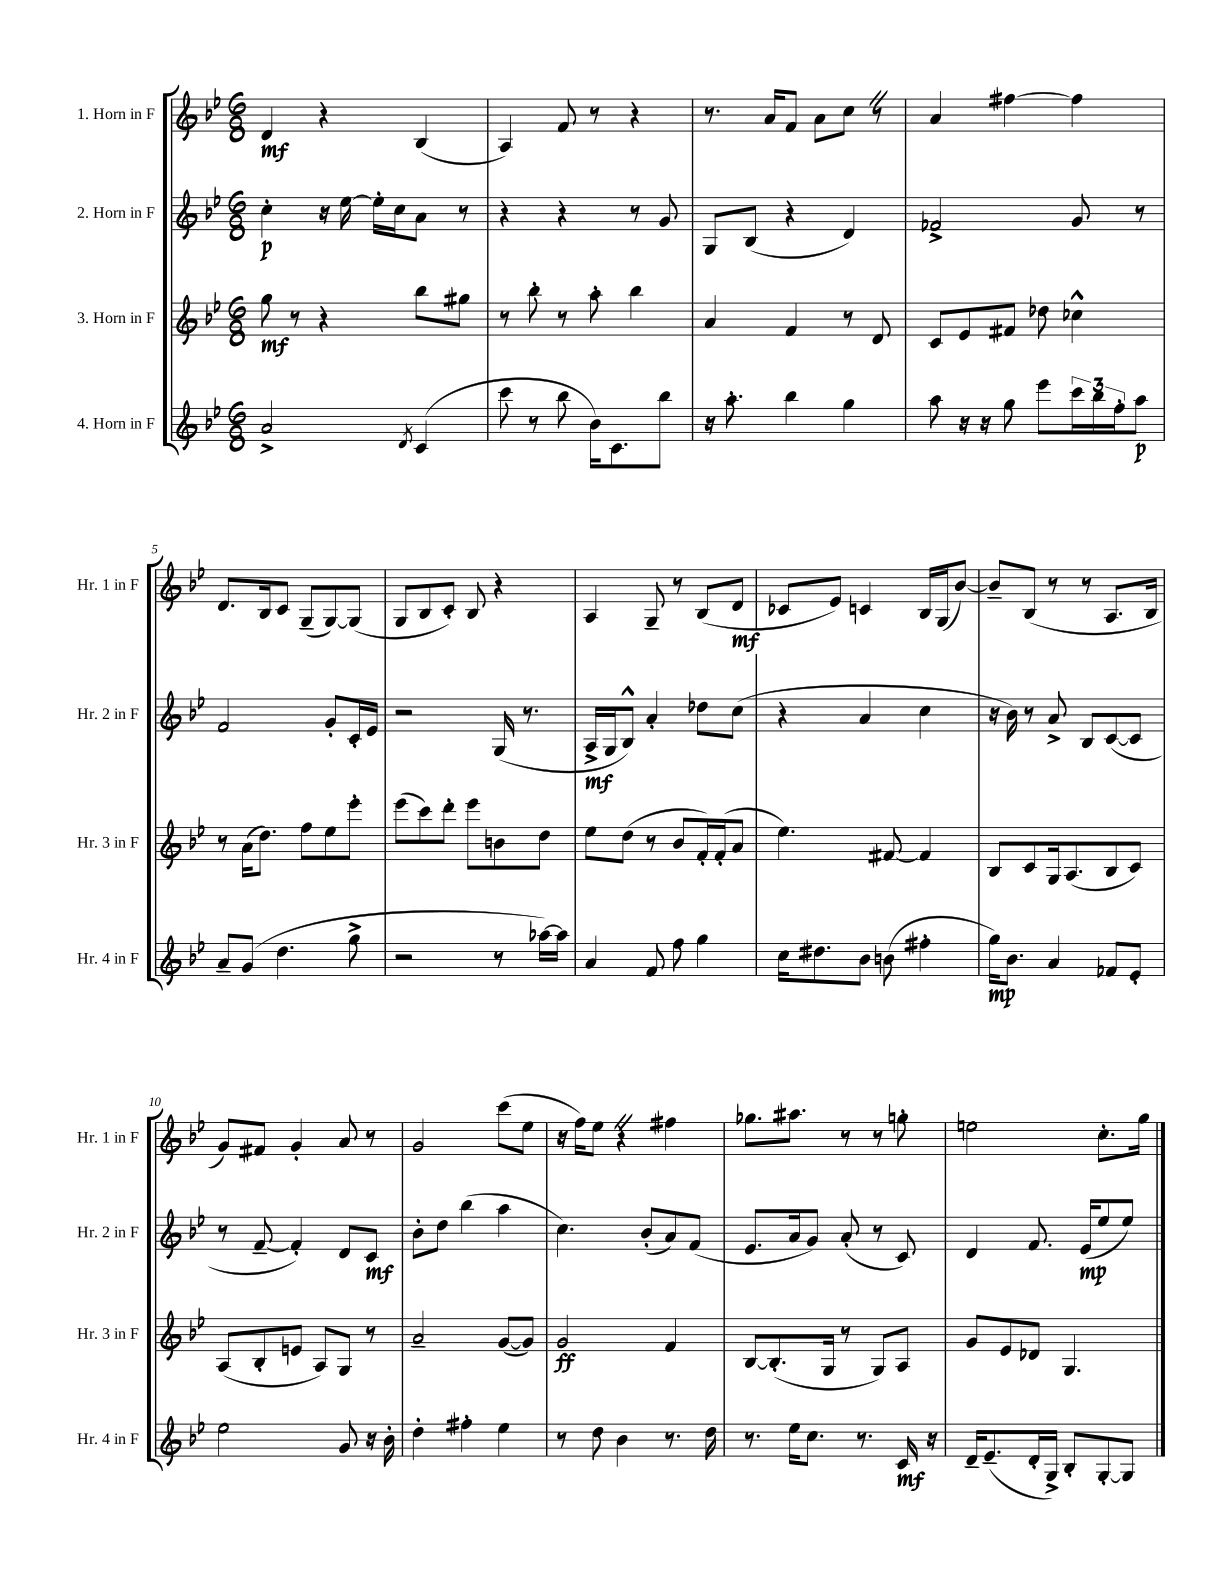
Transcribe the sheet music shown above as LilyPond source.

<<
\new StaffGroup <<
\new Staff = "s0" \with { instrumentName = "1. Horn in F" shortInstrumentName = "Hr. 1 in F" } {
    \clef treble \key bes \major \numericTimeSignature \time 6/8
    d'4\mf r4 bes4( |
    a4) f'8 r8 r4 |
    r8. a'16 f'8 a'8 c''8 \once \override BreathingSign.text = \markup { \musicglyph "scripts.caesura.straight" } \breathe r8 |
    a'4 fis''4~ fis''4 |
    d'8. bes16 c'8 g8--( g8~) g8( |
    g8 bes8 c'8-.) bes8 r4 |
    a4 g8-- r8 bes8( d'8\mf |
    ces'8 ees'8) c'4 bes16 g16( bes'8~) |
    bes'8-- bes8( r8 r8 a8. bes16 |
    g'8) fis'8 g'4-. a'8 r8 |
    g'2 c'''8( ees''8 |
    r16 f''16) ees''8 \once \override BreathingSign.text = \markup { \musicglyph "scripts.caesura.straight" } \breathe r4 fis''4 |
    ges''8. ais''8. r8 r8 g''8-. |
    e''2 c''8.-. g''16 \bar "|." |
}
\new Staff = "s1" \with { instrumentName = "2. Horn in F" shortInstrumentName = "Hr. 2 in F" } {
    \clef treble \key bes \major \numericTimeSignature \time 6/8
    c''4-.\p r16 ees''16~ ees''16-. c''16 a'8 r8 |
    r4 r4 r8 g'8 |
    g8 bes8( r4 d'4) |
    fes'2-> g'8 r8 |
    f'2 g'8-. c'16-. ees'16 |
    r2 g16( r8. |
    a16->\mf g16 bes8-^) a'4-. des''8 c''8( |
    r4 a'4 c''4 |
    r16 bes'16) r8 a'8-> bes8 c'8~( c'8 |
    r8 f'8~-- f'4-.) d'8 c'8\mf |
    bes'8-. d''8 bes''4( a''4 |
    c''4.) bes'8-.( a'8) f'8( |
    ees'8. a'16 g'8) a'8-.( r8 c'8) |
    d'4 f'8. ees'16\mp( ees''8 ees''8) \bar "|." |
}
\new Staff = "s2" \with { instrumentName = "3. Horn in F" shortInstrumentName = "Hr. 3 in F" } {
    \clef treble \key bes \major \numericTimeSignature \time 6/8
    g''8\mf r8 r4 bes''8 gis''8 |
    r8 bes''8-. r8 a''8-. bes''4 |
    a'4 f'4 r8 d'8 |
    c'8 ees'8 fis'8 des''8 ces''4-^ |
    r8 a'16( d''8.) f''8 ees''8 ees'''8-. |
    ees'''8( c'''8) d'''8-. ees'''8 b'8 d''8 |
    ees''8 d''8( r8 bes'8 f'16-.) f'16-.( a'8 |
    ees''4.) fis'8~ fis'4 |
    bes8 c'8 g16 a8.( bes8 c'8) |
    a8( bes8-. e'8 a8) g8 r8 |
    a'2-- g'8~( g'8) |
    g'2\ff f'4 |
    bes8~ bes8.-.( g16 r8 g8) a8 |
    g'8 ees'8 des'8 g4. \bar "|." |
}
\new Staff = "s3" \with { instrumentName = "4. Horn in F" shortInstrumentName = "Hr. 4 in F" } {
    \clef treble \key bes \major \numericTimeSignature \time 6/8
    a'2-> \acciaccatura { d'8 } c'4( |
    c'''8 r8 bes''8 bes'16) c'8. bes''8 |
    r16 a''8.-. bes''4 g''4 |
    a''8 r16 r16 g''8 ees'''8 \tuplet 3/2 { c'''16 bes''16 f''16-. } a''8\p |
    a'8-- g'8( d''4. g''8-> |
    r2 r8 aes''16~) aes''16 |
    a'4 f'8 f''8 g''4 |
    c''16 dis''8. bes'8 b'8( fis''4-. |
    g''16\mp) bes'8. a'4 fes'8 ees'8-. |
    ees''2 g'8 r16 bes'16-. |
    d''4-. fis''4-. ees''4 |
    r8 d''8 bes'4 r8. d''16 |
    r8. ees''16 c''8. r8. c'16\mf r16 |
    d'16-- ees'8.--( d'16-. g16->) bes8-. g8~-. g8 \bar "|." |
}
>>
>>
